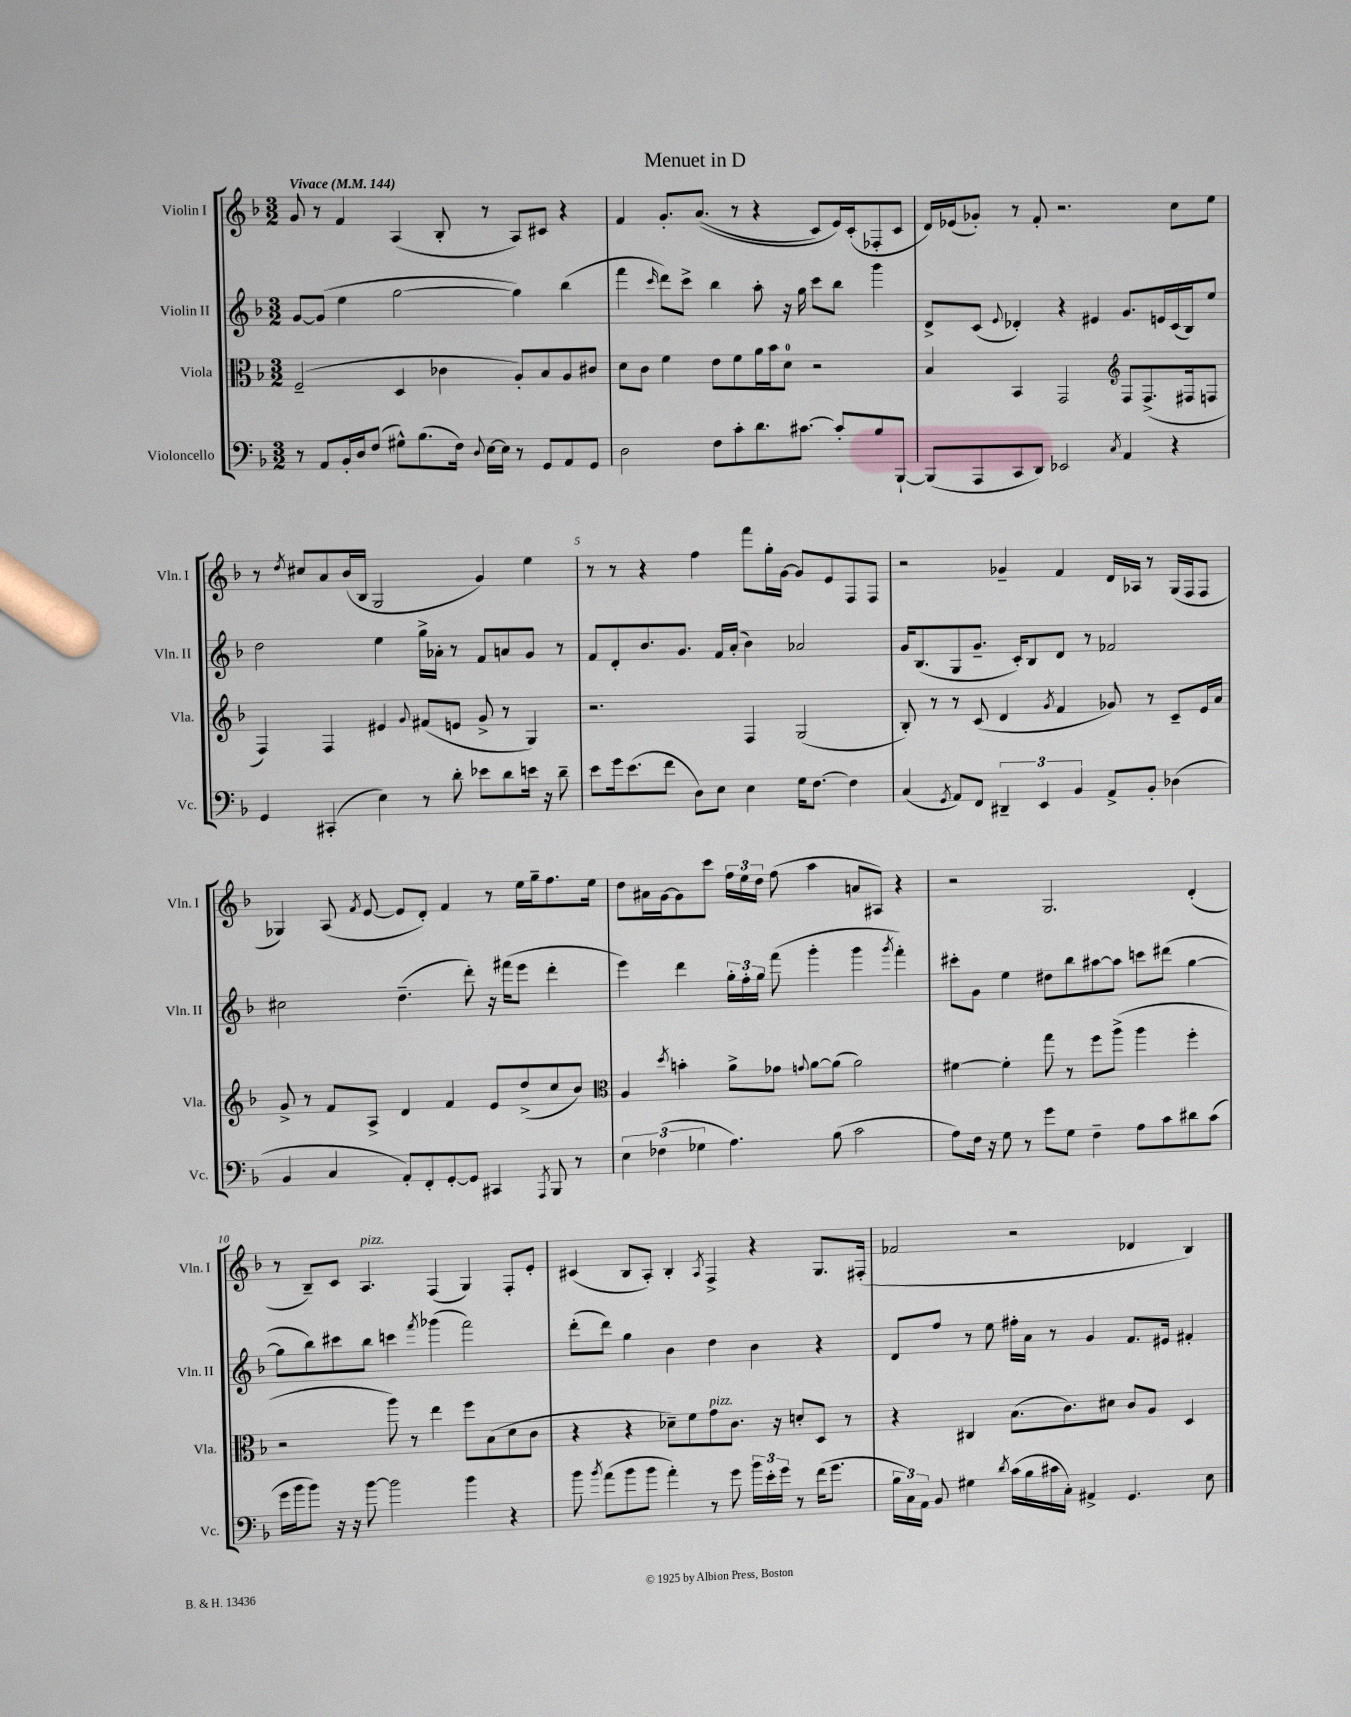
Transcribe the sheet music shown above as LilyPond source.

\header { title = "Menuet in D" }
<<
\new StaffGroup <<
\new Staff = "s0" \with { instrumentName = "Violin I" shortInstrumentName = "Vln. I" } {
    \clef treble \key f \major \numericTimeSignature \time 3/2 \tempo "Vivace" 4 = 144
    \autoBeamOff g'8 r8 f'4 a4( bes8-. r8 a8[) cis'8] r4 |
    f'4 g'8.[-. a'8.](\( r8 r4 c'8[) e'16\) c'16-.( fes8-. c'8] |
    d'16[) ees'16( ges'8]-.) r8 f'8-. r2. c''8[ e''8] |
    r8 \acciaccatura { d''8 } cis''8[ a'8 bes'16( bes16] g2 g'4) e''4 |
    r8 r8 r4 f''4 f'''8[ g''16-. g'16]~ g'8[ e'8 f8 f8] |
    r2 ges'4-- f'4 d'16[ aes16] r8 g16[( f16 f8] |
    ges4) a8( \acciaccatura { f'8 } e'8~ e'8[ d'8]-.) f'4 r8 e''16[ g''16-- f''8. e''16] |
    d''8[ ais'16 g'16~ g'8 c'''8] \tuplet 3/2 { f''16[ e''16 d''16] } f''8( a''4 a'8[ ais8]) r4 |
    r2 g2. d'4-.( |
    r8 bes8[--) c'8] a4.^\markup { \italic "pizz." } f4( g4) f8[-. e'8]-. |
    cis'4( bes8[ a8]-.) bes4-. \acciaccatura { a8 } f4-> r4 g8.[ fis16]-.( |
    fes'2 r2 des'4 bes4) \bar "|." |
}
\new Staff = "s1" \with { instrumentName = "Violin II" shortInstrumentName = "Vln. II" } {
    \clef treble \key f \major \numericTimeSignature \time 3/2
    \autoBeamOff g'8[~ g'8]( e''4 g''2~ g''4) bes''4( |
    f'''4 \grace { c'''16 } d'''8[) c'''8]-> bes''4 a''8-. r16 g''16 c'''8[ bes''8] g'''4 |
    d'8[-> c'8]( \appoggiatura { e'8 } des'4-.) r4 eis'4 g'8.[ e'16 c'16( bes16) e''8] |
    d''2 e''4 g''16[-> aes'16]-. r8 f'8[ a'8 g'8] r8 |
    f'8[ d'8-. bes'8. g'8.] f'16[ a'16]-.( bes'4) aes'2 |
    g'16[ bes8.( g8 g'8.]-- c'16[-.) bes8 d'8] r8 fes'2 |
    cis''2 d''4.--( d'''8-.) r16 fis'''16[( e'''8] d'''4-. |
    e'''4) d'''4 \tuplet 3/2 { g''16[-. f''16-. g''16] } f'''8( g'''4-. g'''4 \acciaccatura { g'''8 } f'''4-.) |
    cis'''8[-. g'8] e''4 dis''8[ bes''8 ais''8~ ais''8] c'''8[ dis'''8]( g''4~ |
    g''8[ bes''8) cis'''8 bes''8] c'''4 \acciaccatura { f'''8 } ges'''4( f'''2) |
    d'''8[-.( d'''8]) g''4 bes'4 d''4 bes'4 r4 |
    d'8[ f''8] r8 e''8 fis''16[-. a'16] r8 g'4 f'8.[ eis'16] fis'4-. \bar "|." |
}
\new Staff = "s2" \with { instrumentName = "Viola" shortInstrumentName = "Vla." } {
    \clef alto \key f \major \numericTimeSignature \time 3/2
    \autoBeamOff f2--( d4 ces'4 a8[-.) bes8 a8 cis'8] |
    d'8[ c'8] f'4 e'8[ f'8 a'16 bes'16 d'8]-0 r2 |
    bes4 bes,4 g,2 \clef treble f8[ f8.->( fis16 f8] |
    f4) f4 eis'4 \appoggiatura { g'8 } fis'8[( e'8] g'8-> r8 g4) |
    r2. f4 g2( |
    bes8-.) r8 r8 c'8( d'4 \acciaccatura { g'8 } f'4 ges'8) r8 c'8[-- e'16 a'16] |
    g'8-> r8 f'8[ a8]-> d'4 f'4 e'8[ d''8->( c''8 bes'8]) |
    \clef alto a4 \acciaccatura { d''8 } b'4-. a'8[-> ges'8] \appoggiatura { g'8 } a'8[~ a'8]( a'2) |
    fis'4~ fis'4-. g''8 r8 f''8[ a''8]->( a''4 f''4-. |
    r2 a''8) r8 e''4 f''8[ bes8( d'8 c'8] |
    r4 r4 des'8[--) f'8 g'8^\markup { \italic "pizz." } c'8.] r16 d'8[-. d8] r8 |
    r4 cis4 bes8.[( c'8.) dis'8] c'8[ a8] d4 \bar "|." |
}
\new Staff = "s3" \with { instrumentName = "Violoncello" shortInstrumentName = "Vc." } {
    \clef bass \key f \major \numericTimeSignature \time 3/2
    \autoBeamOff r8 a,8[ bes,16-. d16 f8]( gis8[-^) bes8.( f16]) \appoggiatura { d8 } e16[~ e16] r8 g,8[ a,8 g,8] |
    d2 f8[ c'8-. d'8. cis'8.]~ cis'8[-. bes8 bes,,8]~-! |
    bes,,8[( a,,8 c,8 d,8]) ees,2 \acciaccatura { c8 } a,4 r4 |
    g,4 cis,4-.( e4) r8 d'8-. ees'8[ d'8 e'16] r16 d'8-- |
    e'8[ g'16 e'8.( f'8] d8[) e8] e4 g16[ f8.]~ f4 |
    c4( \acciaccatura { g,8 } a,8[) f,8] \tuplet 3/2 { dis,4-- e,4 bes,4 } a,8[-> bes,8]-. des4( |
    bes,4 c4 a,8[-.) f,8-. g,8~-. g,8] cis,4 \acciaccatura { a,,8 } bes,,8 r8 |
    \tuplet 3/2 { e4 fes4( ges4 } a4.) bes8( c'2 |
    a8[) f16] r16 g8 r8 g'8[ g8] f4-- a8[ c'8 dis'8 c'8]( |
    g'16[ bes'16 bes'8]) r16 r16 bes'8~ bes'2 bes'4 r4 |
    bes'8 \acciaccatura { bes'8 } a'8[( bes'8 bes'8] a'4-.) r8 g'8 \tuplet 3/2 { bes'16[ e'16-. g'16] } r8 f'16[( g'8.] |
    \tuplet 3/2 { bes16[ c16) a,16] } bes,8 gis4 \acciaccatura { d'8 } c'16[( bes16 cis'16 c16]-.) ais,4-> g,4. e8 \bar "|." |
}
>>
>>
\layout { \context { \Score \override BarNumber.break-visibility = ##(#f #t #t) barNumberVisibility = #(every-nth-bar-number-visible 5) } }
